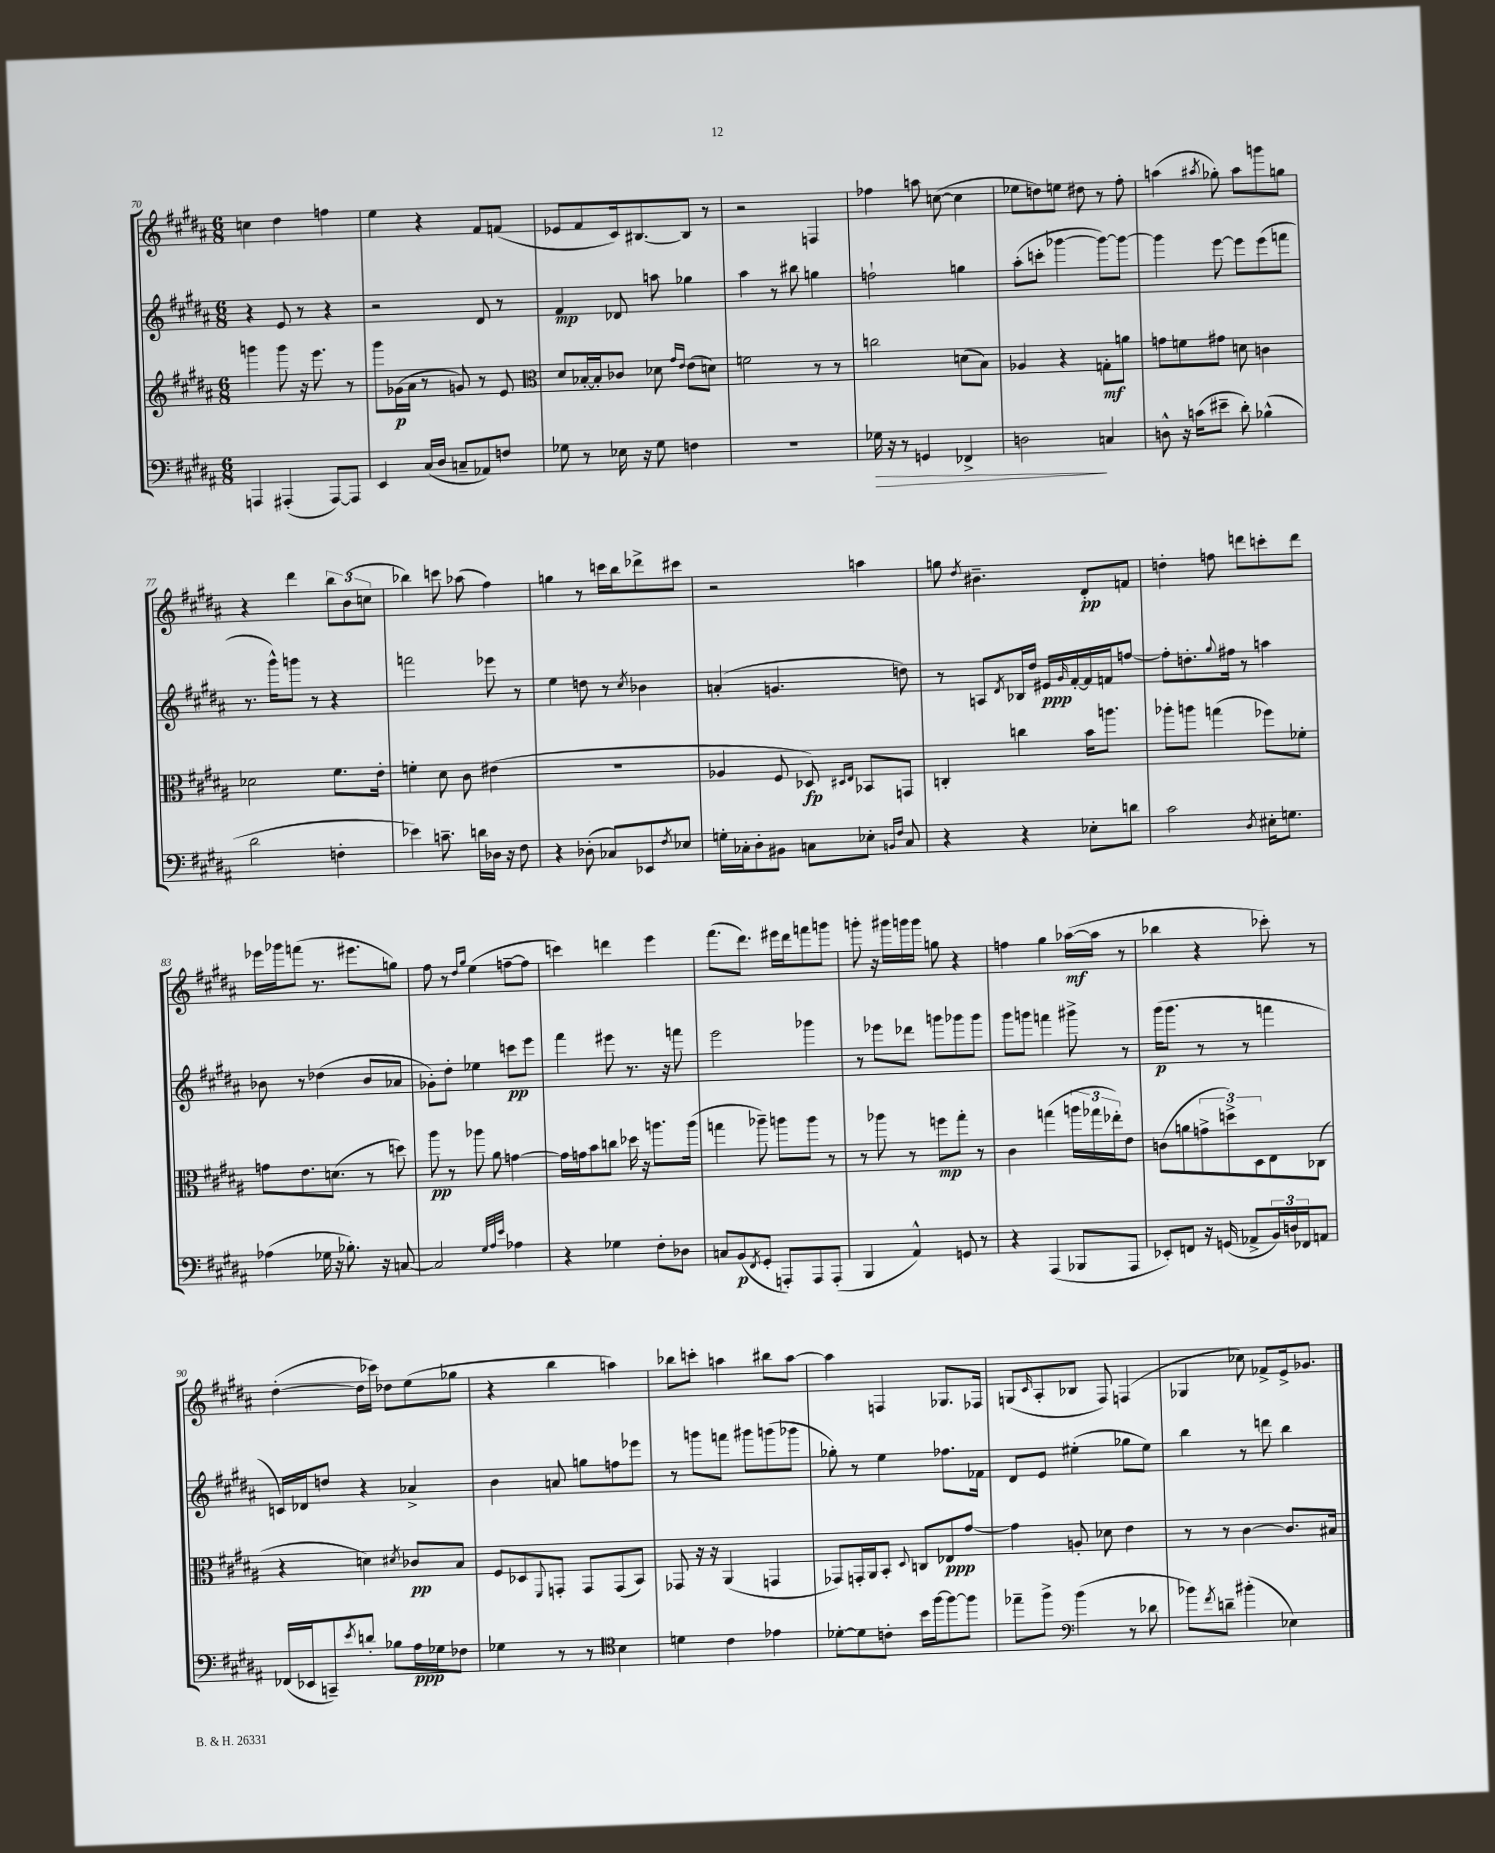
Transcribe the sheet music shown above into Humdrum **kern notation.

**kern	**kern	**kern	**kern
*staff4	*staff3	*staff2	*staff1
*clefF4	*clefG2	*clefG2	*clefG2
*k[f#c#g#d#a#]	*k[f#c#g#d#a#]	*k[f#c#g#d#a#]	*k[f#c#g#d#a#]
*M6/8	*M6/8	*M6/8	*M6/8
4AAA	4ggg	4r	4cc
(4AAA#'	8ggg	8e	4dd#
.	16r	8r	.
.	8.eee	.	.
[8AAA#)	.	4r	4ff
8AAA#]	8r	.	.
=	=	=	=
4EE	8ggg#	2r	4ee
.	(16g-	.	.
.	16a#	.	.
(16C#	8r	.	4r
16D#	.	.	.
8C~	8g)	.	.
8AA-)	8r	8d#	8f#
8F	8e	8r	(8f
=	=	=	=
*	*clefC3	*	*
8G-	8d#	4f#	8e-
8r	[16B-'	.	8f#
.	16B-']	.	.
16E-	8c-	8d-	16c#)
16r	.	.	[8.B#
8G-	8d-	8aa	.
.	16qqg#	.	.
.	16qqe	.	.
4F	(8e	4gg-	8B#]
.	8d)	.	8r
=	=	=	=
2.r	2f	4aa#	2r
.	.	8r	.
.	.	8bb#	.
.	8r	4gg	4F
.	8r	.	.
=	=	=	=
16G-	2cc	2ff`	4ff-
16r	.	.	.
8r	.	.	.
4GG	.	.	8aa
.	.	.	([8cc
4FF-^	(8d	4gg	4cc]
.	8B)	.	.
=	=	=	=
2D	4A-	(8aa#'	8ee-
.	.	8ccc'	8dd)
.	4r	[4ggg-	8ee
.	.	.	8dd#
4C	8G'	8ggg-_)	8r
.	8a	8ggg-_	8ff#'
=	=	=	=
8D^^	8g	4ggg-]	(4aa
16r	8f	.	.
(16c	.	.	.
.	.	.	8qaa#
8e#~	8g#	[8eee	8gg-')
8d#')	8d	8eee]	8aa#
(4B-^^	4c	(8eee	8ggg
.	.	8fff	8gg
=	=	=	=
2d#	2d-	8.r	4r
.	.	16ggg#^^)	.
.	.	8ggg	4ddd#
.	.	8r	.
4F'	8.f#	4r	12bb
.	.	.	(12b
.	.	.	12cc
.	16e'	.	.
=	=	=	=
4e-)	4f'	2fff	4bb-)
8.c~	8d#	.	8ccc
.	8c#	.	(8aa-
16d	.	.	.
16D-	(4e#	8eee-	4ff#)
16r	.	.	.
8F#	.	8r	.
=	=	=	=
4r	2.r	4ee	4gg
(8D-'	.	8dd	8r
8C-)	.	8r	16ccc
.	.	.	16bb
.	.	8qcc#	.
8EE-	.	4b-	8ddd-^
8qF#	.	.	.
8E-	.	.	8ccc#
=	=	=	=
16G'	4A-	(4a'	2r
16C-'	.	.	.
8D#'	.	.	.
8BB#	8F#	4.g	.
8C	8D-)	.	.
.	16qqD#	.	.
.	16qqE	.	.
8E-'	8BB-	.	4aa
16qqBB	.	.	.
16qqF#	.	.	.
8C	8GG	8dd)	.
=	=	=	=
4r	4C'	8r	8gg
.	.	.	8qdd#
.	.	8A	4.b#~
.	.	8qd#	.
4r	4cc	16B-	.
.	.	16dd#	.
.	.	16e#	.
.	.	16qqg#	.
.	.	[16f#'	.
8E-'	16b	16f#]	8d#'
.	8.aa	16f	.
8d	.	[8ff	8f
=	=	=	=
2c#	8aa-'	8ff']	4dd'
.	8aa	8.dd'	.
.	(4gg	.	8ff
.	.	8qqgg#	.
.	.	16ff#	.
.	.	8r	8ddd
8qD#	.	.	.
16E#'	8ff-)	4aa	8ccc'
8.G	.	.	.
.	8f-'	.	8ddd
=	=	=	=
(4A-	8g	8b-	16eee-
.	.	.	16ggg-
.	8.e	8r	(8fff
16G-	.	(4dd-	8.r
16r	(8.d	.	.
8.B-')	.	.	.
.	.	.	8.eee#
.	8r	8b-	.
16r	.	.	.
[8C	8dd)	8a-	8gg)
=	=	=	=
2C]	8aa#	8g-')	8ff#
.	8r	8dd#'	8r
.	.	.	16qqdd#
.	.	.	16qqgg#
.	8aa-	4ee-	(4ee
.	8a#	.	.
32qqG#	.	.	.
32qqA#	.	.	.
32qqe	.	.	.
4A-	[4g	8ccc	[8ff~
.	.	8eee	8ff]
=	=	=	=
4r	16g]	4fff#	4ccc)
.	16g	.	.
.	8b	.	.
4G-	8cc	8eee#	4ddd
.	16dd-	8.r	.
.	16r	.	.
8F#'	8.aa	.	4eee
.	.	16r	.
8D-	.	8fff	.
.	(16aa	.	.
=	=	=	=
8C	4gg	2eee	(8.fff#
(8BB	.	.	.
.	.	.	8.ddd#)
8qFF#	.	.	.
8GG#'	8aa-~)	.	.
8AAA')	8aa	.	16eee#
.	.	.	16ddd#
8AAA	8aa	4ggg-	8fff
(8AAA'	8r	.	8ggg
=	=	=	=
4BBB	8r	8r	8ggg'
.	8aa-	8eee-	16r
.	.	.	16ggg#
4AA#^^)	8r	8ddd-	16ggg
.	.	.	16ggg
.	8ff	8ggg	8gg
8GG	8gg#'	8ggg-	4r
8r	8r	8ggg-	.
=	=	=	=
4r	4c#	8ggg#	4ff
.	.	8ggg	.
(4AAA#	(4gg	4fff	4gg#
8BBB-	24aa	8ggg#^	([16aa-
.	24gg-	.	.
.	.	.	16aa-]
.	24ee-')	.	.
8AAA#	8e	8r	8r
=	=	=	=
8EE-')	(8c	(16ggg#	4bb-
.	.	8.ggg#	.
8FF	8a	.	.
16r	12g^	8r	4r
(16GG	.	.	.
.	12dd^)	.	.
8AA-^	.	8r	.
.	12D#	.	.
24BB)	8E	4fff	8ccc-')
24D	.	.	.
24FF-	.	.	.
8AA	(8C-	.	8r
=	=	=	=
(16FF-	4r	16c)	([4dd#'
16EE-	.	16d-	.
8CC~)	.	8dd	.
8qe	.	.	.
8d'	4d)	4r	16dd#]
.	.	.	16ccc-)
8B-	.	.	8dd-
.	8qd#	.	.
16A#	8c-	4a-^	(8ee
16G-	.	.	.
8F-	8B	.	8gg-
=	=	=	=
4G-	8F#	4b	4r
.	8D-	.	.
.	8qqFF#	.	.
8r	8GG'	8a	4bb
8r	8GG	8gg	.
*clefC4	*	*	*
4B	(8GG	8ff	4aa)
.	8BB)	8eee-	.
=	=	=	=
4d	8GG-	8r	8bb-
.	16r	8ggg	8ccc'
.	16r	.	.
4c#	(4AA#	8fff	4aa
.	.	8ggg#	.
4e-	4GG	(8ggg	8bb#
.	.	8ggg-	[8aa
=	=	=	=
[8d-'	8GG-)	8gg-')	4aa]
8d-]	16GG'	8r	.
.	16AA#	.	.
8c'	8BB'	4ee	4F
.	8qqD#	.	.
16b	8C	.	.
[16ff#	.	.	.
8ff#_	8E-	8.ff-	8.G-
8ff#]	[8g#	.	.
.	.	16f-	16F-
=	=	=	=
8ee-~	4g#]	8d#	(8G
.	.	.	16qqc#
8ff#^	.	8e	8A#'
*clefF4	*	*	*
(4b	8A'	(4ee#'	8B-
.	8d-	.	8F#)
8r	4e	8gg-	(4F
8d-	.	8ee#)	.
=	=	=	=
8b-)	8r	4bb	4G-
8qf#	.	.	.
8d~	8r	.	.
(4b#'	[4c#	8r	8cc-)
.	.	8ddd	8f-^
4E-)	8.c#]	4bb	16e^
.	.	.	8.g-
.	16B#	.	.
==	==	==	==
*-	*-	*-	*-
